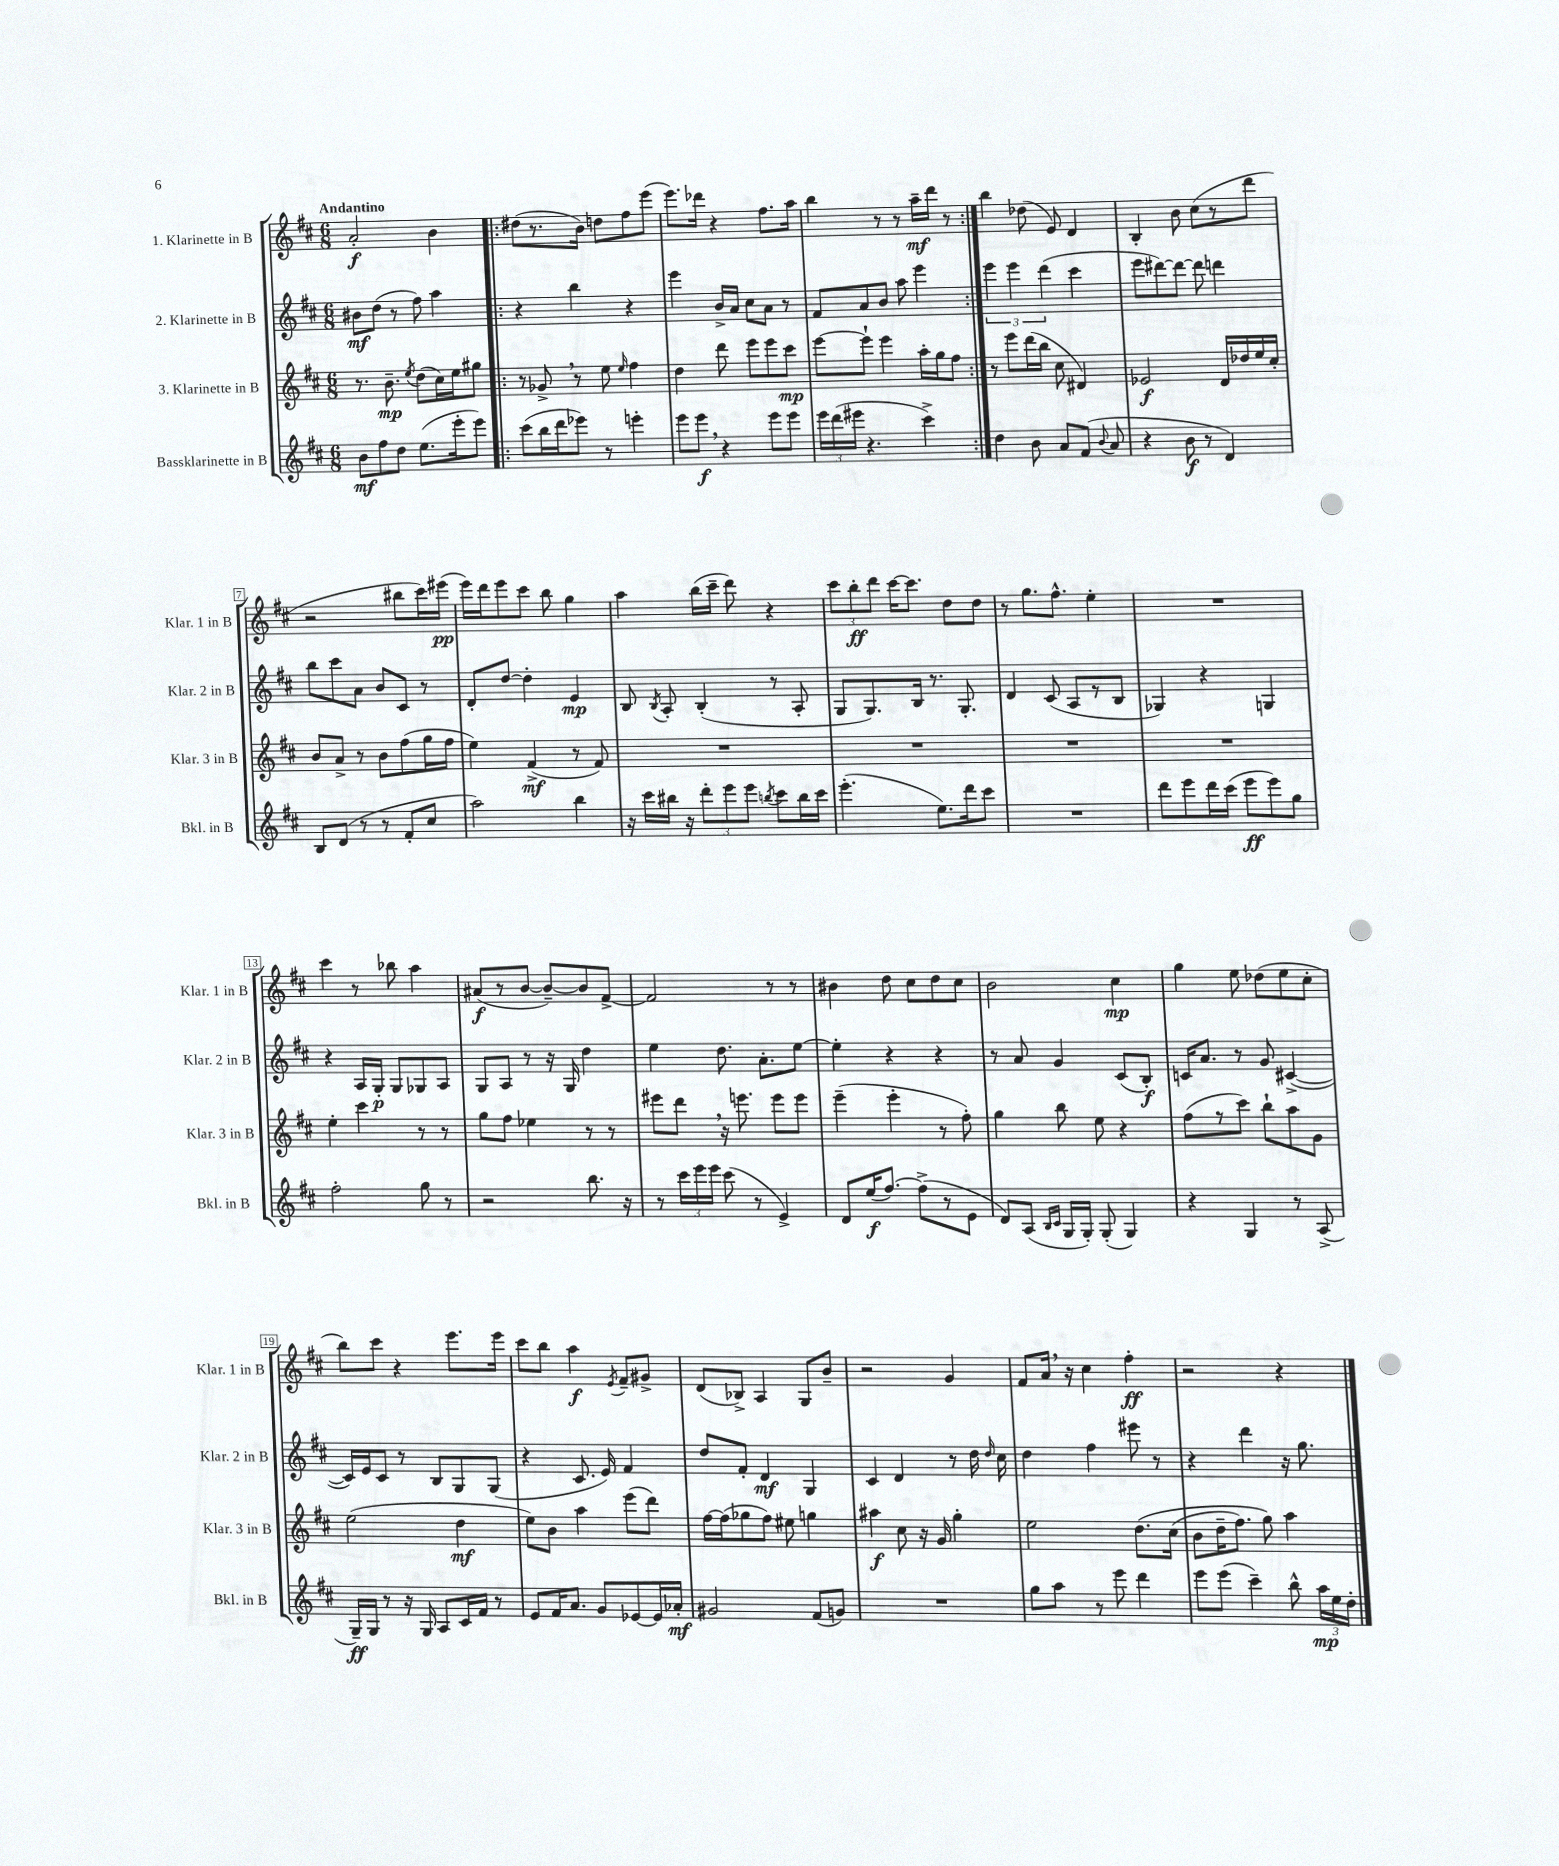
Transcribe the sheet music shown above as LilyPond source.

<<
\new StaffGroup <<
\new Staff = "s0" \with { instrumentName = "1. Klarinette in B" shortInstrumentName = "Klar. 1 in B" } {
    \clef treble \key d \major \numericTimeSignature \time 6/8 \tempo "Andantino"
    \autoBeamOff a'2-.\f b'4 |
    \repeat volta 2 { dis''8[( r8. b'16]) d''8[ fis''8 e'''8]( |
    e'''8.[) des'''16] r4 fis''8.[ a''16] |
    b''4 r8 r8 a''16[--\mf d'''16] r8 | }
    b''4 des''8( e'8) d'4 |
    b4-. b'8 cis''8[( r8 d'''8] |
    r2 bis''8[ cis'''16) eis'''16]\pp( |
    e'''16[) d'''16 e'''8 cis'''8] b''8 g''4 |
    a''4 b''16[( cis'''16]-- d'''8) r4 |
    \tuplet 3/2 { cis'''8[ b''8-.\ff d'''8] } cis'''16[~ cis'''8.] d''8[ d''8] |
    r8 g''8.[ fis''8.]-^ e''4-. |
    R2. |
    cis'''4 r8 bes''8 a''4 |
    ais'8[\f( r8 b'8]~ b'8[~--) b'8 fis'8]~-> |
    fis'2 r8 r8 |
    bis'4 d''8 cis''8[ d''8 cis''8] |
    b'2 cis''4\mp |
    g''4 e''8 des''8[( e''8 cis''8]-. |
    b''8[) cis'''8] r4 e'''8.[ e'''16] |
    cis'''8[ b''8] a''4\f \acciaccatura { e'8 } fis'8[-- gis'8]-> |
    d'8[( bes8]->) a4 g8[ b'8]-- |
    r2 g'4 |
    fis'8[ a'16] \breathe r16 cis''4 fis''4-.\ff |
    r2 r4 \bar "|." |
}
\new Staff = "s1" \with { instrumentName = "2. Klarinette in B" shortInstrumentName = "Klar. 2 in B" } {
    \clef treble \key d \major \numericTimeSignature \time 6/8
    \autoBeamOff bis'8[\mf d''8]( r8 fis''8) a''4 |
    \repeat volta 2 { r4 b''4 r4 |
    e'''4 b'16[-> a'16] cis''8[ a'8] r8 |
    fis'8[ a'8 b'8] a''8 e'''4 | }
    \tuplet 3/2 { e'''4 e'''4 d'''4( } cis'''4 |
    e'''8[ dis'''8~) dis'''8]~ dis'''8 d'''4 |
    b''8[ cis'''8 a'8] b'8[ cis'8] r8 |
    d'8[-. d''8]~ d''4-. e'4\mp |
    b8 \acciaccatura { b8 } a8-. b4-.( r8 a8-. |
    g8[ g8.) b16] r8. g8.-. |
    d'4 cis'8( a8[ r8 b8] |
    ges4) r4 g4 |
    r4 a16[ g16]-.\p g8[ ges8 a8] |
    g8[ a8] r8 r16 g16 d''4 |
    e''4 d''8. a'8.[-. e''8]~ |
    e''4-. r4 r4 |
    r8 a'8 g'4 cis'8[( b8]-.\f) |
    c'16[ a'8.] r8 g'8 cis'4~->( |
    cis'16[) e'16 cis'8] r8 b8[ g8 g8]( |
    r4 cis'8. e'16) fis'4 |
    d''8[ fis'8]-. d'4\mf g4 |
    cis'4 d'4 r8 d''16 \grace { d''16 } cis''16 |
    d''4 fis''4 eis'''8 r8 |
    r4 d'''4 r16 g''8. \bar "|." |
}
\new Staff = "s2" \with { instrumentName = "3. Klarinette in B" shortInstrumentName = "Klar. 3 in B" } {
    \clef treble \key d \major \numericTimeSignature \time 6/8
    \autoBeamOff r8. b'8.--\mp \acciaccatura { e''8 } d''8[( cis''16) e''16 gis''8] |
    \repeat volta 2 { r8 ges'8-> \breathe r8 e''8 \grace { e''16 } fis''4 |
    d''4 d'''8 e'''8[ e'''8 cis'''8]\mp |
    e'''8[~ e'''8]-! e'''4 a''16[-. g''16 fis''8] | }
    r8 e'''8[ d'''16( b''16] cis''8 dis'4) |
    ees'2\f d'16[ des''16 e''16 cis''16]-. |
    b'8[ a'8]-> r8 b'8[ fis''8( g''16 fis''16] |
    e''4) fis'4->\mf( r8 fis'8) |
    R2. |
    R2. |
    R2. |
    R2. |
    e''4-. cis'''4 r8 r8 |
    g''8[ fis''8] ees''4 r8 r8 |
    eis'''8[ d'''8] \breathe r16 e'''8. e'''8[ e'''8] |
    e'''4--( e'''4-. r8 fis''8-.) |
    g''4 b''8 e''8 r4 |
    fis''8[( r8 cis'''8]) b''8[-! a''8 g'8] |
    e''2( d''4\mf |
    e''8[) b'8] a''4 e'''8[( d'''8]) |
    fis''16[~ fis''16( ges''8 fis''8]) eis''8 g''4 |
    ais''4\f cis''8 r16 g'16 g''4-. |
    e''2 d''8.[\( cis''16]( |
    b'8[ d''16-- fis''8.]) g''8\) a''4 \bar "|." |
}
\new Staff = "s3" \with { instrumentName = "Bassklarinette in B" shortInstrumentName = "Bkl. in B" } {
    \clef treble \key d \major \numericTimeSignature \time 6/8
    \autoBeamOff b'8[\mf fis''8 d''8] e''8.[( e'''16-. e'''8]) |
    \repeat volta 2 { cis'''8[( b''16 d'''16 ees'''8]) r8 e'''4-. |
    e'''8[ e'''8]\f \breathe r4 e'''8[ e'''8] |
    \tuplet 3/2 { e'''16[ d'''16( eis'''16] } r4. cis'''4->) | }
    d''4 b'8 a'8[ fis'8]( \appoggiatura { b'8 } a'8 |
    r4 b'8\f r8 d'4) |
    b8[ d'8]( r8 r8 fis'8[-. cis''8] |
    a''2) b''4 |
    r16 cis'''16[ bis''16] r16 \tuplet 3/2 { d'''8[-. e'''8 e'''8] } \acciaccatura { b''8 } cis'''8[ b''16 cis'''16] |
    e'''4.-.( e''8.[) d'''16 cis'''8] |
    R2. |
    d'''8[ e'''8 d'''16 cis'''16]( e'''8[\ff e'''8) g''8] |
    fis''2-. g''8 r8 |
    r2 b''8. r16 |
    r8 \tuplet 3/2 { cis'''16[ e'''16 e'''16] } cis'''8( r8 e'4->) |
    d'8[ e''16\f( fis''8.]~) fis''8[->( r8 e'8] |
    d'8[) a8]( \grace { b16[ cis'16] } g16[ g16]-.) g8-.( g4) |
    r4 g4 r8 a8->( |
    g16[--\ff) g16] r8 r16 g16 a8[ cis'16 fis'16] r8 |
    e'8[ fis'16 a'8.] g'8[ ees'8~ ees'16 aes'16]-.\mf |
    gis'2 fis'8[( g'8]) |
    R2. |
    g''8[ a''8] r8 e'''8 d'''4 |
    e'''8[ e'''8]( cis'''4--) b''8-^ \tuplet 3/2 { a''16[\mp e''16 d''16]-. } \bar "|." |
}
>>
>>
\layout { \context { \Score \override BarNumber.stencil = #(make-stencil-boxer 0.1 0.3 ly:text-interface::print) } }
